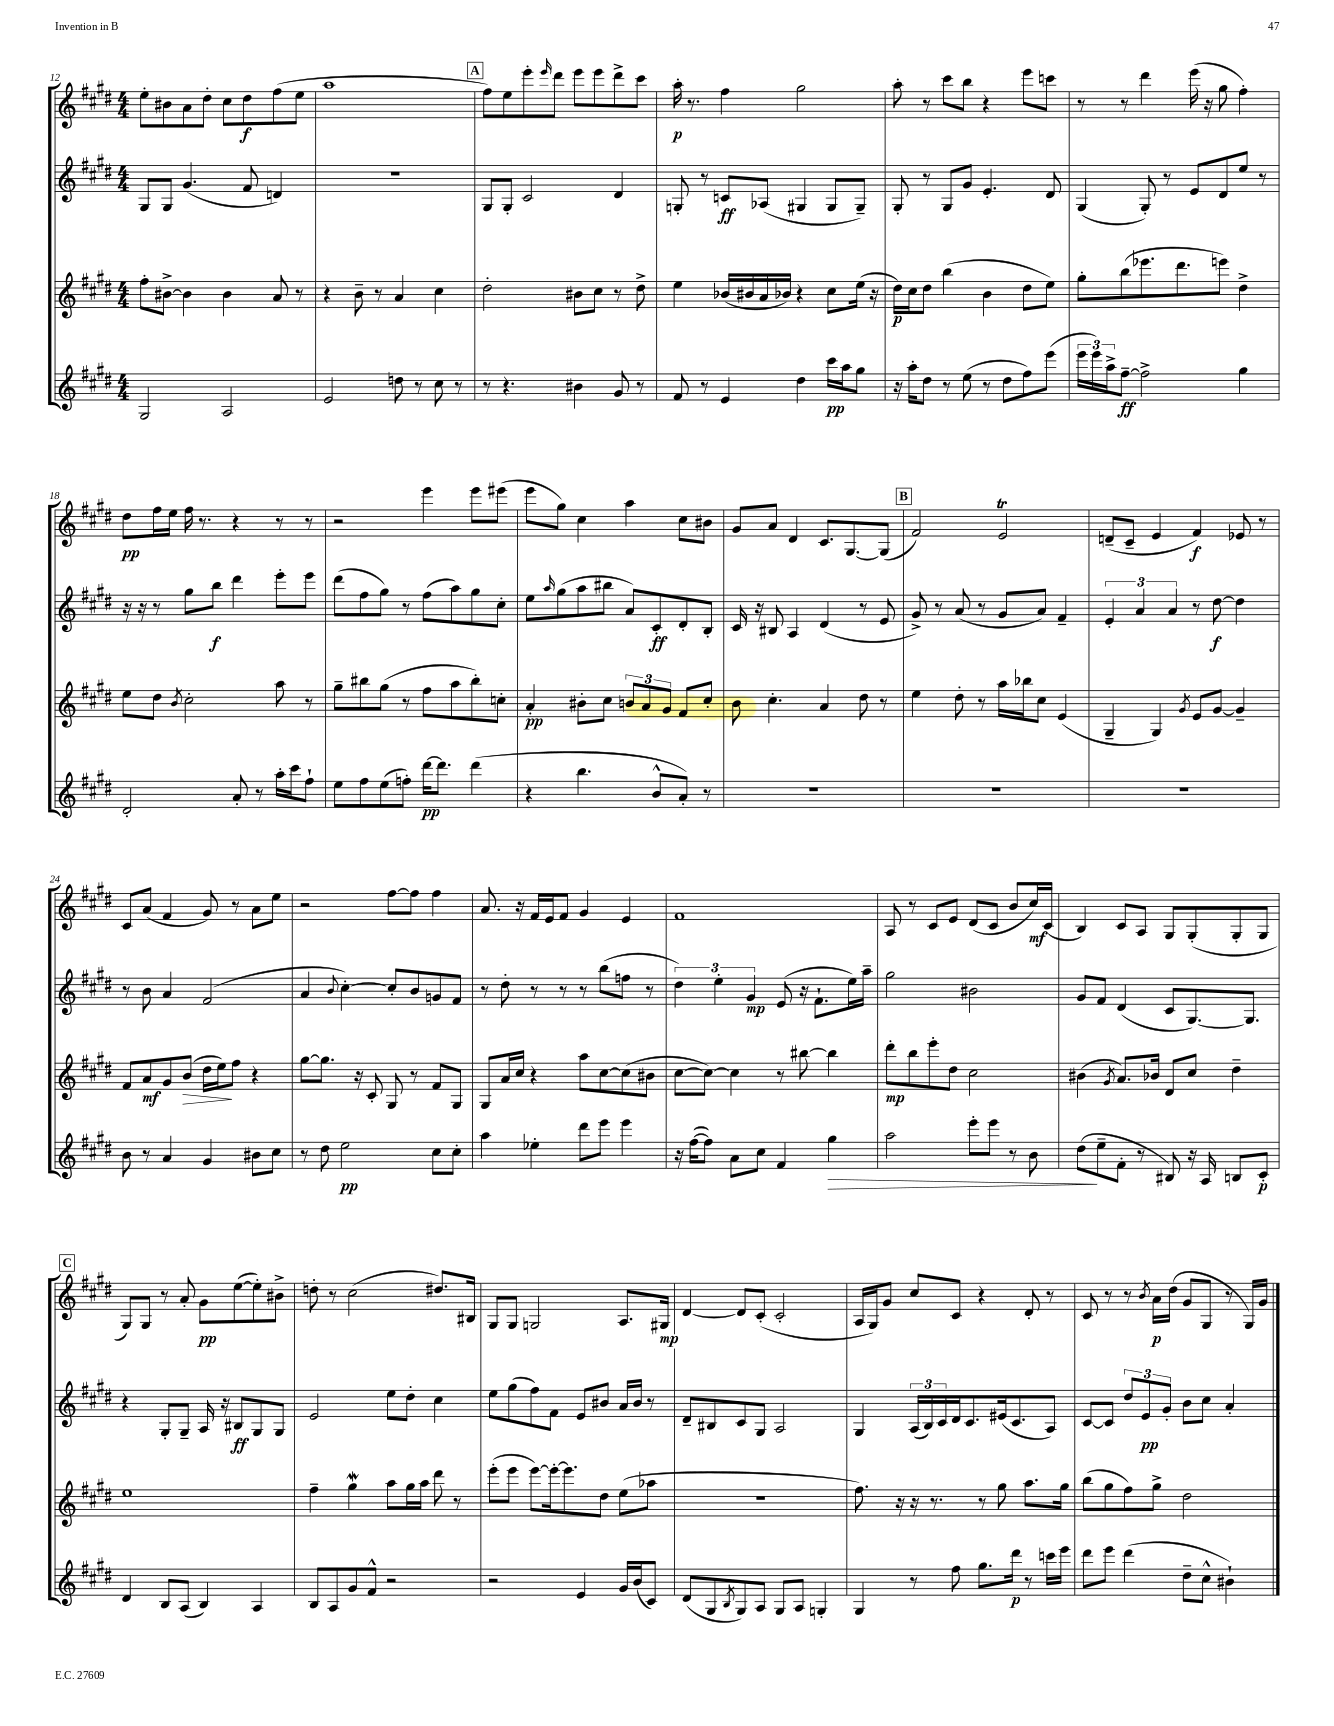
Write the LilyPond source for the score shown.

<<
\new StaffGroup <<
\new Staff = "s0" {
    \clef treble \key e \major \numericTimeSignature \time 4/4
    e''8-. bis'8 a'8 dis''8-. cis''8 dis''8\f fis''8( e''8 |
    a''1 |
    \mark \markup { \box "A" } fis''8) e''8 e'''8-. \grace { e'''16 } dis'''8 e'''8 e'''8 dis'''8-> cis'''8 |
    a''16-.\p r8. fis''4 gis''2 |
    a''8-. r8 cis'''8 b''8 r4 e'''8 c'''8 |
    r8 r8 dis'''4 e'''16( r16 gis''8 fis''4-.) |
    dis''8\pp fis''16 e''16 fis''16 r8. r4 r8 r8 |
    r2 e'''4 e'''8 eis'''8( |
    e'''8 gis''8) cis''4 a''4 cis''8 bis'8 |
    gis'8 a'8 dis'4 cis'8. gis8.~ gis8( |
    \mark \markup { \box "B" } fis'2) e'2\trill |
    d'8--( cis'8-- e'4 fis'4\f) ees'8 r8 |
    cis'8 a'8( fis'4 gis'8) r8 a'8 e''8 |
    r2 fis''8~ fis''8 fis''4 |
    a'8. r16 fis'16 e'16 fis'8 gis'4 e'4 |
    fis'1 |
    a8 r8 cis'8 e'8 dis'8( cis'8 b'8 cis''16\mf) cis'16( |
    b4) cis'8 a8 gis8 gis8-.( gis8-. gis8 |
    \mark \markup { \box "C" } gis8) gis8 r8 a'8-. gis'8\pp e''8~( e''8-.) bis'8-> |
    d''8-. r8 cis''2( dis''8.) bis16 |
    gis8 gis8 g2 a8. gis16\mp |
    dis'4~ dis'8 cis'8-.( cis'2-. |
    a16 gis16) gis'8 cis''8 cis'8 r4 dis'8-. r8 |
    cis'8 r8 r8 \acciaccatura { b'8 } a'16\p dis''16( gis'8 gis8 r8 gis16) gis'16 \bar "|." |
}
\new Staff = "s1" {
    \clef treble \key e \major \numericTimeSignature \time 4/4
    gis8 gis8 gis'4.( fis'8 d'4) |
    R1 |
    \mark \markup { \box "A" } gis8 gis8-. cis'2 dis'4 |
    g8-. r8 c'8\ff aes8( gis4 gis8 gis8--) |
    gis8-. r8 gis8 gis'8 e'4.-. dis'8 |
    gis4( gis8-.) r8 e'8 dis'8 e''8 r8 |
    r16 r16 r8 gis''8 b''8\f dis'''4 e'''8-. e'''8 |
    dis'''8( fis''8 gis''8) r8 fis''8( a''8) gis''8 cis''8-. |
    e''8 \grace { a''16 } gis''8( a''8 bis''8 a'8) cis'8-.\ff dis'8-. b8-. |
    cis'16 r16 bis8 a4 dis'4( r8 e'8 |
    \mark \markup { \box "B" } gis'8->) r8 a'8( r8 gis'8 a'8) fis'4-- |
    \tuplet 3/2 { e'4-. a'4 a'4 } r8 dis''8~\f dis''4 |
    r8 b'8 a'4 fis'2( |
    a'4 \appoggiatura { b'8 } cis''4~-.) cis''8-. b'8 g'8 fis'8 |
    r8 dis''8-. r8 r8 r8 b''8( f''8 r8 |
    \tuplet 3/2 { dis''4) e''4-. gis'4\mp } e'8( r16 fis'8.-! e''16) a''16-- |
    gis''2 bis'2 |
    gis'8 fis'8 dis'4( cis'8 gis8.~) gis8. |
    \mark \markup { \box "C" } r4 gis8-. gis8-- a16 r16 bis8\ff gis8 gis8 |
    e'2 e''8 dis''8-. cis''4 |
    e''8 gis''8( fis''8) fis'8 e'8 bis'8 a'16 bis'16 r8 |
    dis'8-- bis8 cis'8 gis8 a2 |
    gis4 \tuplet 3/2 { a16( b16) cis'16 } dis'16 cis'8. eis'16( cis'8. a8) |
    cis'8~ cis'8 \tuplet 3/2 { dis''8 e'8\pp gis'8-. } b'8 cis''8 a'4-. \bar "|." |
}
\new Staff = "s2" {
    \clef treble \key e \major \numericTimeSignature \time 4/4
    fis''8-. bis'8~-> bis'4 bis'4 a'8 r8 |
    r4 b'8-- r8 a'4 cis''4 |
    \mark \markup { \box "A" } dis''2-. bis'8 cis''8 r8 dis''8-> |
    e''4 bes'16( bis'16 a'16 bes'16) r4 cis''8 e''16( r16 |
    dis''16\p) cis''16 dis''8 b''4( b'4 dis''8 e''8) |
    gis''8-. b''8( ees'''8. dis'''8. e'''8) dis''4-> |
    e''8 dis''8 \acciaccatura { b'8 } cis''2-. a''8 r8 |
    gis''8-- bis''8 gis''8( r8 fis''8 a''8 bis''8-.) c''8-. |
    a'4-.\pp bis'8-. cis''8 \tuplet 3/2 { b'8 a'8 gis'8 } fis'8 cis''8-. |
    b'8 cis''4.-. a'4 dis''8 r8 |
    \mark \markup { \box "B" } e''4 dis''8-. r8 a''16 bes''16 cis''8 e'4( |
    gis4-- gis4) \acciaccatura { gis'8 } e'8 gis'8~ gis'4-- |
    fis'8 a'8\mf gis'8 b'8\>( dis''16 e''16\!) fis''8 r4 |
    gis''8~ gis''8. r16 cis'8-. gis8 r8 fis'8 gis8 |
    gis8 a'16 cis''16 r4 a''8 cis''8~ cis''8( bis'8 |
    cis''8~ cis''8~) cis''4 r8 bis''8~ bis''4 |
    dis'''8-.\mp b''8 e'''8-. dis''8 cis''2 |
    bis'4( \acciaccatura { gis'8 } a'8.) bes'16 dis'8 cis''8 dis''4-- |
    \mark \markup { \box "C" } e''1 |
    fis''4-- gis''4\mordent a''8 gis''16 a''16 dis'''8 r8 |
    e'''8-.( e'''8 e'''8~) e'''16~-. e'''8. dis''8 e''8( aes''8 |
    R1 |
    fis''8.) r16 r16 r8. r8 gis''8 a''8. gis''16 |
    b''8( gis''8 fis''8) gis''8-> dis''2 \bar "|." |
}
\new Staff = "s3" {
    \clef treble \key e \major \numericTimeSignature \time 4/4
    gis2 a2 |
    e'2 d''8 r8 cis''8 r8 |
    \mark \markup { \box "A" } r8 r4. bis'4 gis'8 r8 |
    fis'8 r8 e'4 dis''4 cis'''16\pp a''16 gis''8 |
    r16 a''16-. dis''8 r8 e''8( r8 dis''8 fis''8) e'''8( |
    \tuplet 3/2 { e'''16 e'''16) a''16-> } fis''8~--\ff fis''2-> gis''4 |
    dis'2-. a'8-. r8 a''16-. cis'''16 fis''8-! |
    e''8 fis''8 e''8( f''8-.) dis'''16~\pp dis'''8. dis'''4( |
    r4 b''4. b'8-^ a'8-.) r8 |
    R1 |
    \mark \markup { \box "B" } R1 |
    R1 |
    b'8 r8 a'4 gis'4 bis'8 cis''8 |
    r8 dis''8 e''2\pp cis''8 cis''8-. |
    a''4 ees''4-. dis'''8 e'''8 e'''4 |
    r16 fis''16~( fis''8) a'8 cis''8 fis'4 gis''4\> |
    a''2 e'''8-. e'''8 r8 b'8 |
    dis''8\!( e''8-- fis'8-. r8 bis8) r16 a16 b8 cis'8-.\p |
    \mark \markup { \box "C" } dis'4 b8 a8( b4) a4 |
    b8 a8 gis'8 fis'8-^ r2 |
    r2 e'4 gis'16 b'16( cis'8) |
    dis'8( gis8 \acciaccatura { b8 } gis8) a8 gis8 a8 g4-. |
    gis4 r8 fis''8 gis''8. dis'''16\p r8 c'''16 e'''16 |
    dis'''8 e'''8 dis'''4( dis''8-- cis''8-^ bis'4-!) \bar "|." |
}
>>
>>
\layout { \context { \Score currentBarNumber = #12 } }
